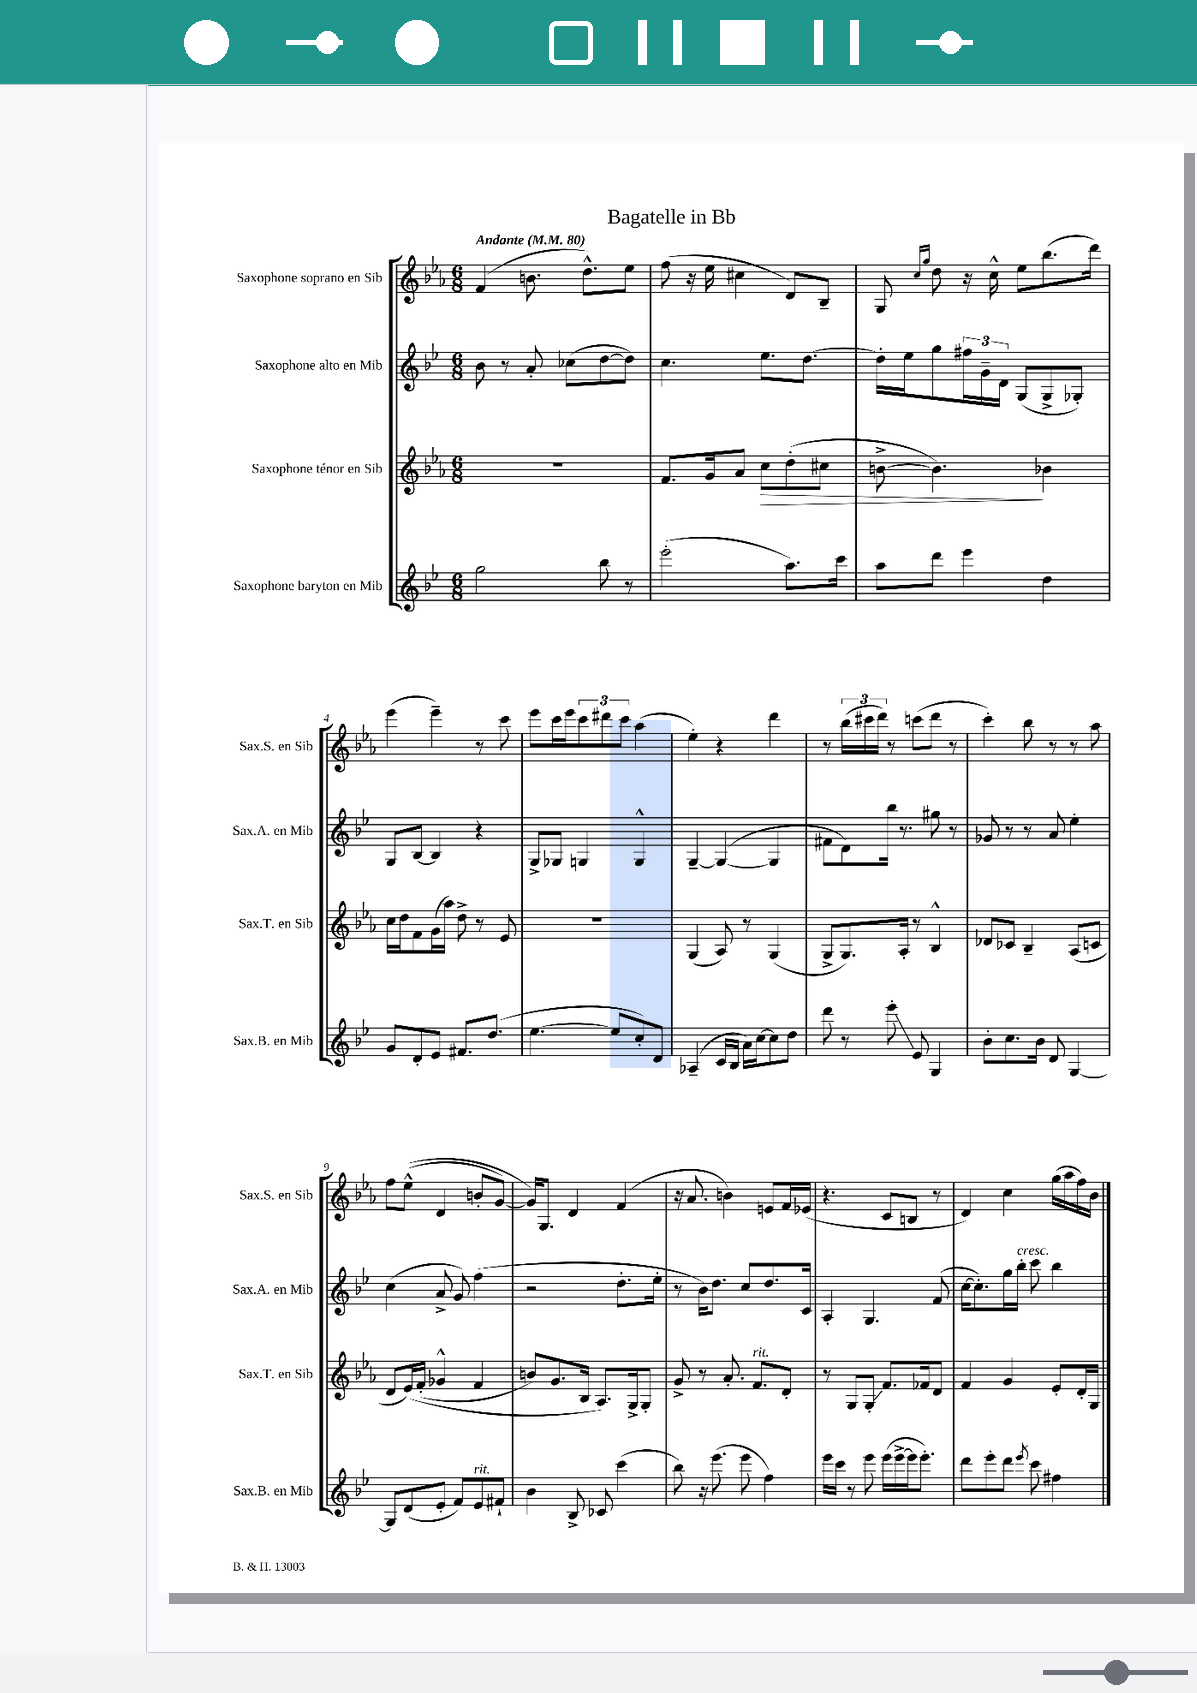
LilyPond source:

\header { title = "Bagatelle in Bb" }
<<
\new StaffGroup <<
\new Staff = "s0" \with { instrumentName = "Saxophone soprano en Sib" shortInstrumentName = "Sax.S. en Sib" } {
    \clef treble \key ees \major \numericTimeSignature \time 6/8 \tempo "Andante" 4 = 80
    f'4( b'8. d''8.-^) ees''8 |
    f''8( r16 ees''16 cis''4 d'8) bes8-- |
    g8 \grace { c''16 g''16 } d''8 r16 c''16-^ ees''8 bes''8.( d'''16) |
    ees'''4( ees'''4--) r8 c'''8 |
    ees'''8 c'''16 ees'''16 \tuplet 3/2 { c'''8 dis'''8 c'''8 } aes''4( |
    ees''4-.) r4 d'''4 |
    r8 \tuplet 3/2 { bes''16( cis'''16 d'''16) } r8 c'''8( d'''8 r8 |
    c'''4-.) bes''8 r8 r8 aes''8 |
    f''8 ees''8-^(\( d'4 b'8-. g'8~) |
    g'16\) g8. d'4 f'4( |
    r16 aes'8. b'4) e'8 f'16 ees'16( |
    r4. c'8 b8 r8 |
    d'4) c''4 g''16( aes''16 f''16) bes'16 \bar "|." |
}
\new Staff = "s1" \with { instrumentName = "Saxophone alto en Mib" shortInstrumentName = "Sax.A. en Mib" } {
    \clef treble \key bes \major \numericTimeSignature \time 6/8
    bes'8 r8 a'8-. ces''8( d''8~ d''8) |
    c''4. ees''8. d''8.~ |
    d''16-. ees''16 g''8 \tuplet 3/2 { fis''16 g'16-- d'16 } g8( g8-> ges8-.) |
    g8 bes8~ bes4 r4 |
    g8-> ges8 g4 g4-^ |
    g4~-- g4~( g4 |
    fis'8 d'8) bes''16 r8. gis''8 r8 |
    ges'8 r8 r8 a'8 ees''4-. |
    c''4( a'8-> g'8) f''4( |
    r2 d''8.-. ees''16-. |
    r8 bes'16) d''8. c''8 d''8. c'16 |
    a4-. g4. f'8( |
    c''16~ c''8.-.) g''16 bes''16-.^\markup { \italic "cresc." } c'''8 bes''4 \bar "|." |
}
\new Staff = "s2" \with { instrumentName = "Saxophone ténor en Sib" shortInstrumentName = "Sax.T. en Sib" } {
    \clef treble \key ees \major \numericTimeSignature \time 6/8
    R2. |
    f'8. g'16 aes'8 c''8\> d''8-.( cis''8 |
    b'8~-> b'4.\!) bes'4 |
    c''16 d''16 f'8 g'16( aes''16) d''8-> r8 ees'8 |
    R2. |
    g4( aes8) r8 g4( |
    g8-> g8.) aes16-. r8 bes4-^ |
    des'8 ces'8 bes4-- aes8( c'8 |
    d'8 ees'16)\( f'16-.( ges'4-^ f'4 |
    b'8) g'8. bes16 aes8.\) g16-> g8-. |
    g'8-> r8 aes'8.-. f'8.^\markup { \italic "rit." } d'8-. |
    r8 g8 g8-.\glissando f'8. fes'16 d'8 |
    f'4 g'4 ees'8-. d'16-. g16 \bar "|." |
}
\new Staff = "s3" \with { instrumentName = "Saxophone baryton en Mib" shortInstrumentName = "Sax.B. en Mib" } {
    \clef treble \key bes \major \numericTimeSignature \time 6/8
    g''2 bes''8 r8 |
    ees'''2-.( a''8.) c'''16 |
    a''8 d'''8 ees'''4 d''4 |
    g'8 d'8-. ees'8 fis'8. d''8.( |
    ees''4.~ ees''8 c''8-.) d'8 |
    aes4--( c'16 bes16 a'16) c''16~ c''8 d''8 |
    d'''8 r8 ees'''8-.\glissando ees'8 g4 |
    bes'8-. c''8. bes'16 d'8 g4~ |
    g8 d'8( ees'8-. f'8) ees'8^\markup { \italic "rit." } fis'8-! |
    bes'4 bes8-> ces'8 c'''4( |
    bes''8) r16 ees'''8.( ees'''8 f''4) |
    ees'''16 c'''16 r8 ees'''8 ees'''16( ees'''16~-> ees'''16 ees'''8.-.) |
    d'''8 ees'''8-. d'''8 \acciaccatura { ees'''8 } c'''8 fis''4 \bar "|." |
}
>>
>>
